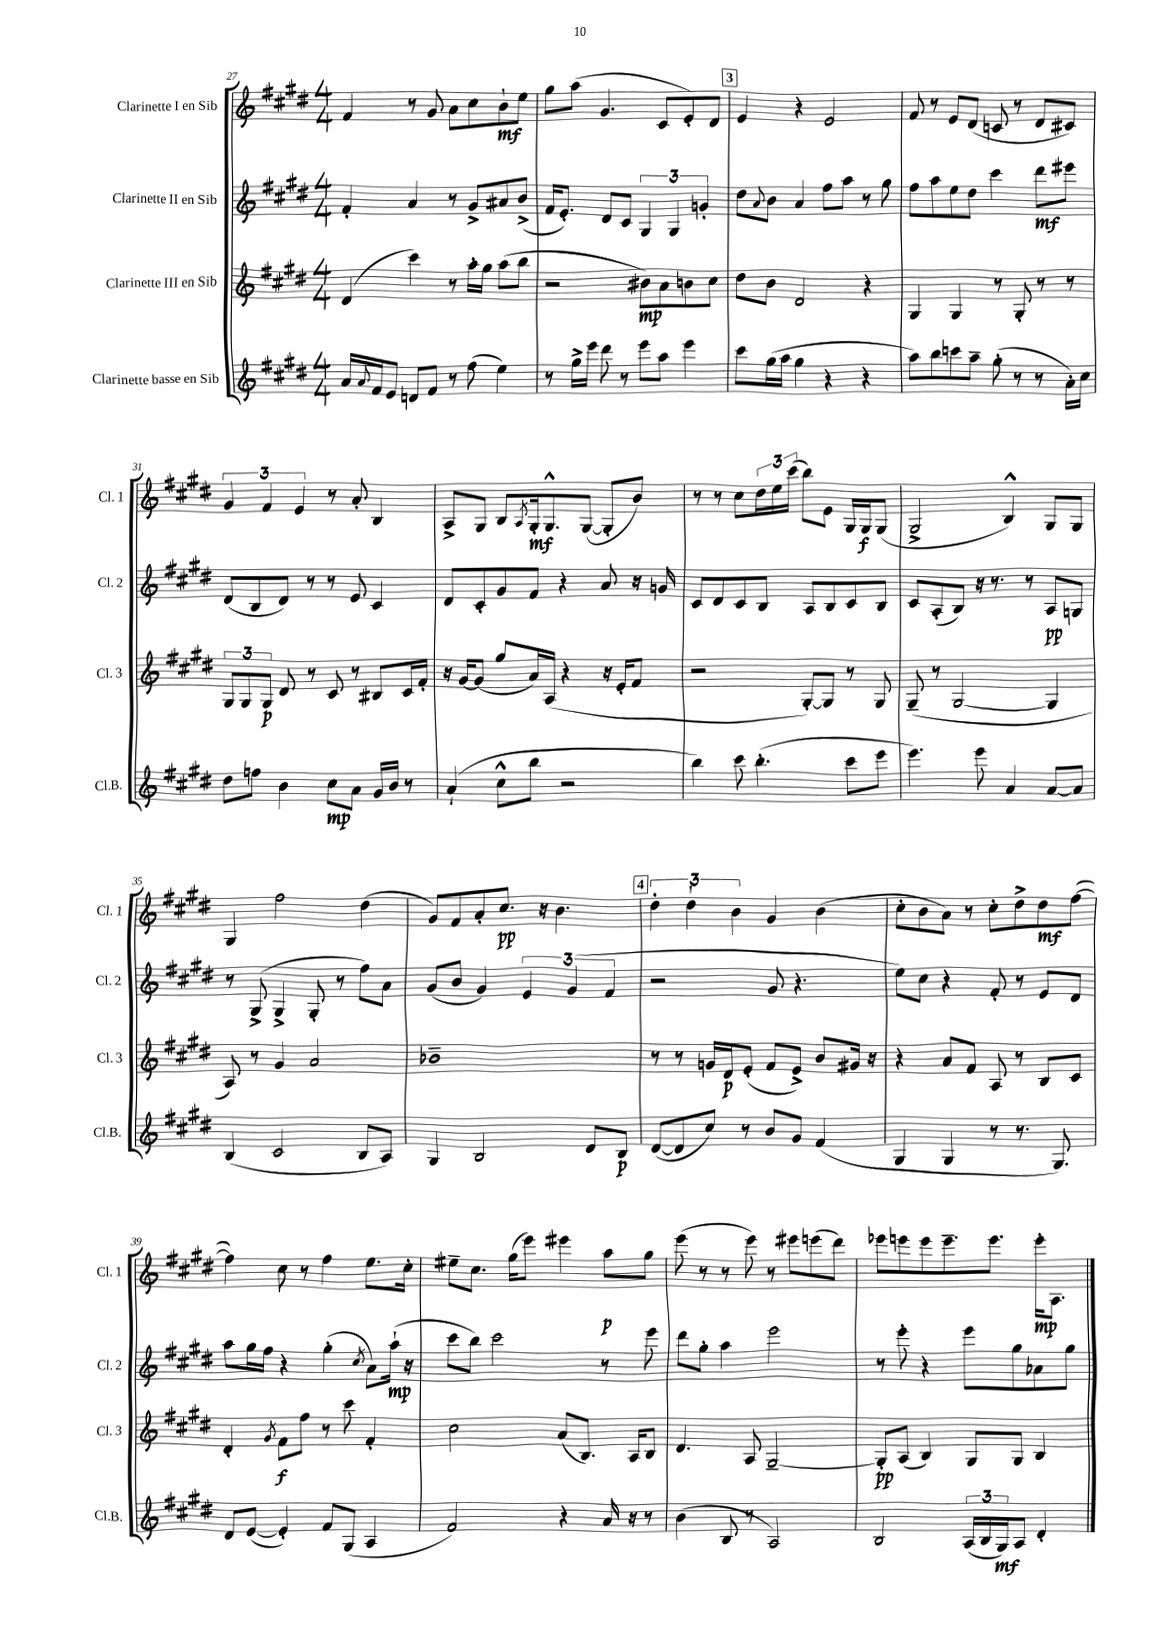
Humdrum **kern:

**kern	**kern	**kern	**kern
*staff4	*staff3	*staff2	*staff1
*clefG2	*clefG2	*clefG2	*clefG2
*k[f#c#g#d#]	*k[f#c#g#d#]	*k[f#c#g#d#]	*k[f#c#g#d#]
*M4/4	*M4/4	*M4/4	*M4/4
16a	(4d#	4f#'	4f#
8qqa	.	.	.
16f#	.	.	.
8e	.	.	.
8d	4ccc#)	4a	8r
8f#	.	.	8g#
8r	8r	8r	8a
(8ff#	16aa'	8g#^	8cc#
.	16gg#	.	.
4ee)	(8aa	8a#	8b`
.	8bb	(8b^	8ee
=	=	=	=
8r	2r	16f#	8gg#
.	.	8.e')	.
16gg#^	.	.	(8aa
16eee	.	.	.
8ddd#	.	8d#	4.g#
8r	.	8c#	.
8eee	8b#)	6G#	.
8aa	8a	.	8c#
.	.	6G#	.
4eee	8b	.	8e')
.	.	6g'	.
.	8cc#	.	8d#
=	=	=	=
8ccc#	8dd#	8dd#	4e
.	.	8qqa	.
(16gg#	8b	8b	.
16aa	.	.	.
4gg#	2d#	4a	4r
4r	.	8ff#	2e
.	.	8aa	.
4r	4r	8r	.
.	.	8gg#	.
=	=	=	=
8aa)	4G#	8ff#	8f#
8bb	.	8aa	8r
8ccc	4G#	8ee	8e
8aa~	.	8dd#	(8d#
(8gg#'	8r	4ccc#	8c
8r	8G#'	.	8r
8r	8r	8ddd#	8d#
16a')	8r	8eee#	8c#)
16cc#	.	.	.
=	=	=	=
8dd#	12G#	(8d#	6g#
.	12G#	.	.
8ff	.	8B	.
.	12G#	.	6f#
4b	8d#	8d#)	.
.	.	.	6e
.	8r	8r	.
8cc#	8c#	8r	8r
8a	8r	8e	8a'
16g#	8B#	4c#	4B
16b	.	.	.
8r	16c#	.	.
.	16f#'	.	.
=	=	=	=
(4a`	16r	8d#	8A^
.	[16g#	.	.
.	(8g#]	8c#'	8G#
8cc#^^	8gg#	8g#	8B
.	.	.	8qA
8bb	16a)	8f#	16G#'
.	(16A	.	8.G#^^
2r	4r	4r	.
.	.	.	([8G#
.	16r	8a	8G#']
.	16e'	.	.
.	8f#	16r	8b)
.	.	16g	.
=	=	=	=
4bb)	2r	8c#	8r
.	.	8d#	8r
8ccc#	.	8c#	8cc#
(4.bb'	.	8B	24dd#
.	.	.	24ee
.	.	.	(24ccc#
.	[8G#')	8A	8bb)
.	8G#]	8B	8e
8ccc#	8r	8c#	16G#
.	.	.	16G#
8eee	8G#	8B	(8G#
=	=	=	=
4.eee)	(8G#~	8c#	2G#^
.	8r	(8A'	.
.	[2G#	8B)	.
8eee	.	16r	.
.	.	8.r	.
4a	.	.	4B^^)
.	.	8r	.
[8a	4G#]	8A	8G#
8a]	.	8G	8G#
=	=	=	=
(4B	8A)	8r	4G#
.	8r	(8G#^	.
2c#	4g#	4G#^	2ff#
.	2a	8G#'	.
.	.	8r	.
8B	.	8ff#)	(4dd#
8A)	.	8a	.
=	=	=	=
4G#	1b-~	(8g#	8g#)
.	.	8b	8f#
2B	.	4g#)	8a'
.	.	.	8.cc#
.	.	6e	.
.	.	.	16r
.	.	.	4.b
.	.	(6g#	.
8d#	.	.	.
.	.	6f#	.
8B	.	.	.
=	=	=	=
([8d#	8r	2r	6dd#'
8d#]	8r	.	.
.	.	.	6dd#`
8cc#)	16g	.	.
.	16d#	.	.
.	.	.	6b
8r	(8e'	.	.
8b	8f#	8g#	4g#
8g#	8e^)	4.r	.
(4f#	8b	.	(4b
.	16g#	.	.
.	16r	.	.
=	=	=	=
4G#	4r	8ee)	8cc#'
.	.	8cc#	8b
4G#	8a	4r	8a)
.	8f#	.	8r
8r	8A	8f#'	8cc#'
8.r	8r	8r	8dd#^
.	8B	8e	8dd#
8.G#)	.	.	.
.	8c#	8d#	([8ff#
=	=	=	=
8d#	4d#'	8aa	4ff#])
([8e	.	16gg#	.
.	.	16ff#	.
.	8qg#	.	.
4e'])	8f#	4r	8cc#
.	8ff#	.	8r
8f#	8r	(4gg#'	4ff#
(8G#	8ccc#	.	.
.	.	8qcc#	.
4A	4f#'	8a)	8.ee
.	.	(16aa`	.
.	.	16r	16cc#'
=	=	=	=
2f#)	2cc#	8ccc#	8ee#~
.	.	8bb)	8.cc#
.	.	2ccc#	.
.	.	.	(16gg#
.	.	.	8eee)
4r	(8a	.	4eee#
.	8.B)	.	.
16a	.	8r	8aa
16r	16A	.	.
8r	8B	8eee	8gg#
=	=	=	=
(4b	4.d#	8ddd#	(8eee
.	.	8gg#'	8r
8B	.	4aa	8r
8r	8A	.	8eee)
2A)	[2G#~	2eee	8r
.	.	.	8eee#
.	.	.	(8eee
.	.	.	8ddd#)
=	=	=	=
2B	8G#']	8r	8eee-
.	(8A	8eee'	8eee
.	4B)	4r	8eee
.	.	.	8.eee~
(24A	8G#	8eee	.
24B	.	.	.
.	.	.	8.eee
24G#)	.	.	.
8A	8G#	8gg#	.
4d#'	4B	8a-	16eee'
.	.	.	8.A
.	.	8gg#	.
==	==	==	==
*-	*-	*-	*-
